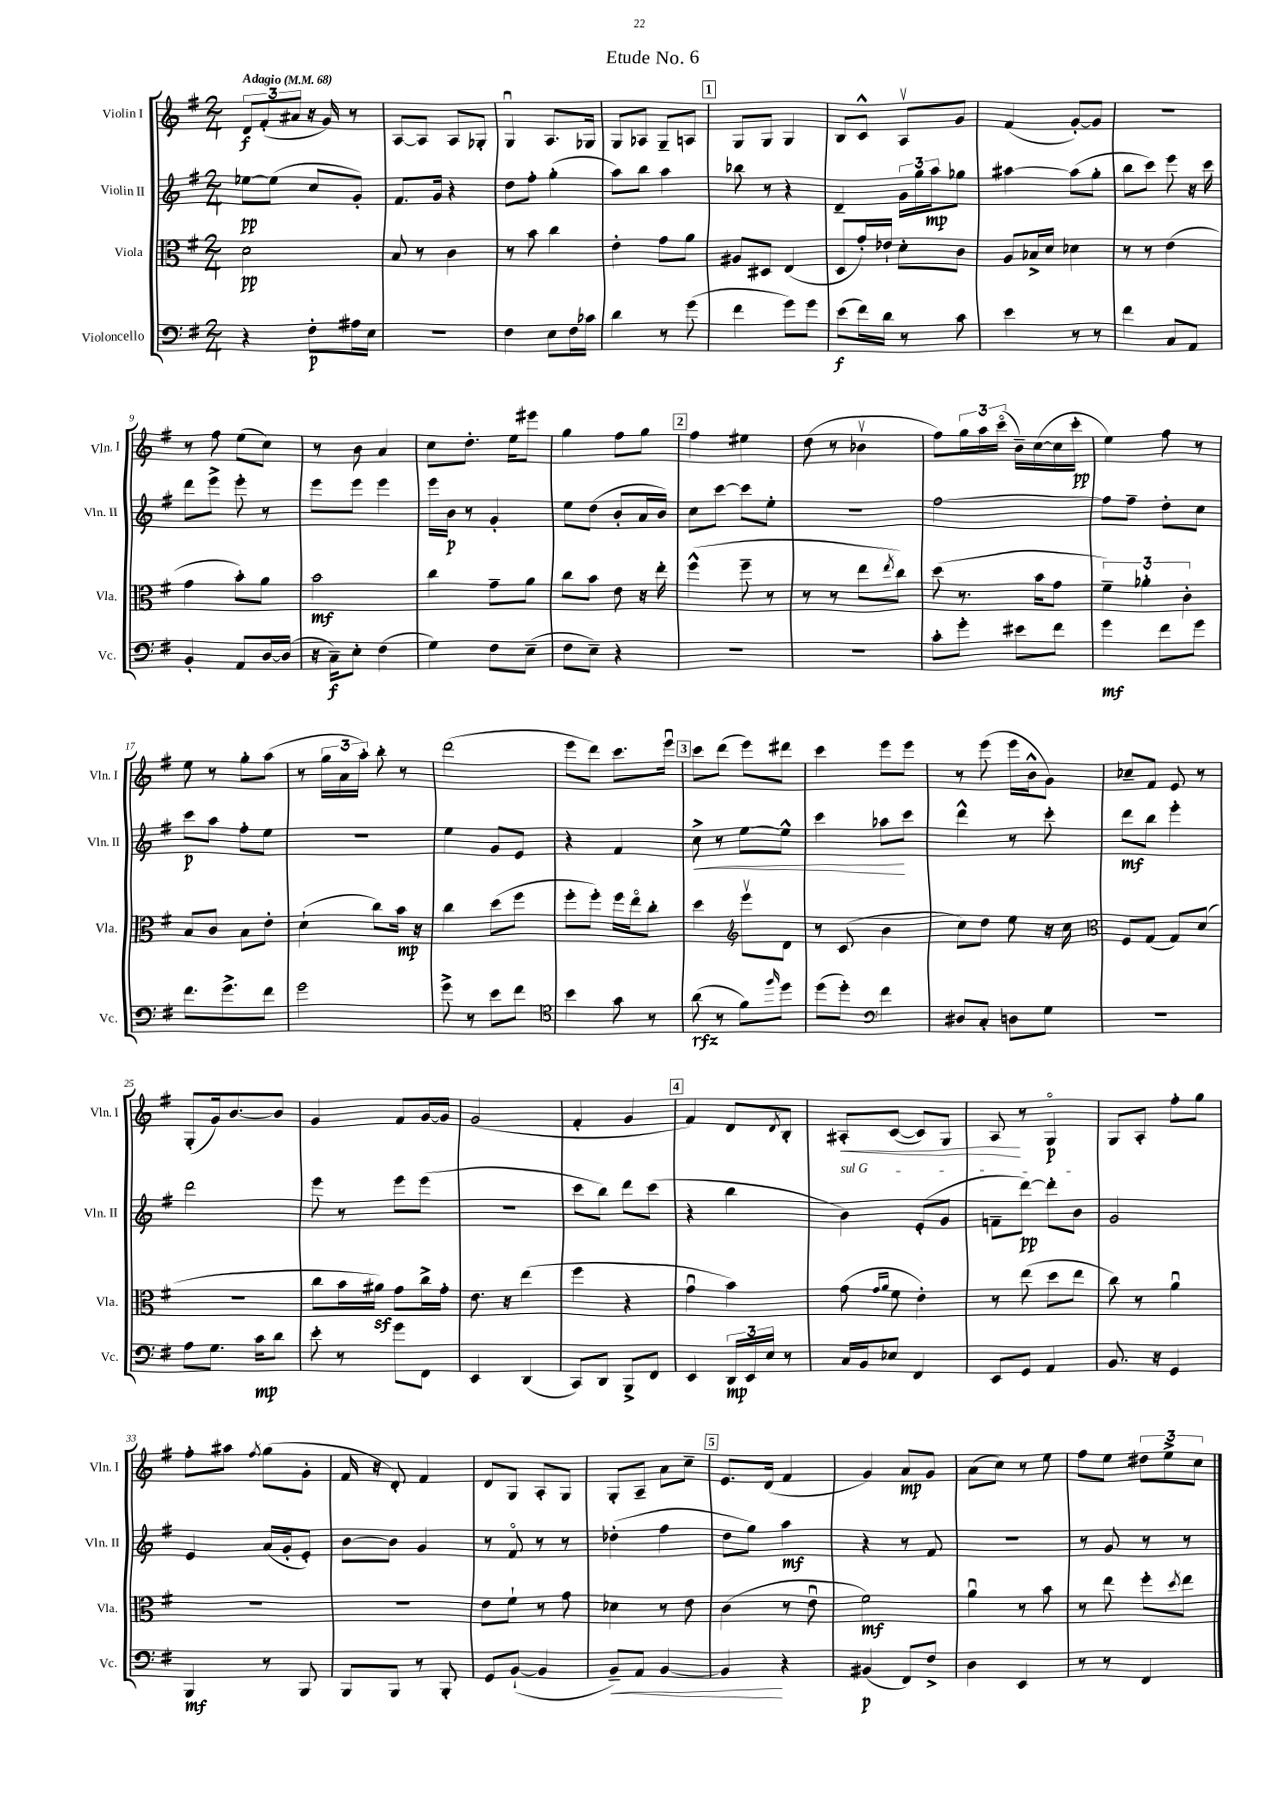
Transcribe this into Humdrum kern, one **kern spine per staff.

**kern	**kern	**kern	**kern
*staff4	*staff3	*staff2	*staff1
*clefF4	*clefC3	*clefG2	*clefG2
*k[f#]	*k[f#]	*k[f#]	*k[f#]
*M2/4	*M2/4	*M2/4	*M2/4
*MM68	*MM68	*MM68	*MM68
4r	2d\	[8ee-\L	12d/L
.	.	.	(12f#'/
.	.	(8ee-\]J	.
.	.	.	12a#/J
8F#'\L	.	8cc/L	16r
.	.	.	16g/)
16A#\L	.	8g'/J)	8r
16E\JJ	.	.	.
=	=	=	=
2r	8B/	8.f#/L	[8A/L
.	8r	.	8A/]J
.	.	16g/Jk	.
.	4c\	4r	8A/L
.	.	.	8G-'/J
=	=	=	=
4F#\	8r	8dd\L	4Gu/
.	8b\	8ff#'\J	.
8E\L	4cc\	(4gg'\	8.A/L
16F#\L	.	.	.
16c-\JJ	.	.	16G-/Jk
=	=	=	=
4d\	4e'\	8aa\L)	8G/L
.	.	8bb\J	8A-/J
8r	8g\L	4aa\	8G~/L
(8g\	8a\J	.	8A/J
=	=	=	=
4f#\	8A#/L	8bb-\	8G/L
.	8D#/J	8r	8G/J
8g\L)	(4E/	4r	4G/
8g\J	.	.	.
=	=	=	=
(8e\L	8D/L	4d~/	8B/L
16f#\L)	16g'/L)	.	8c^^/J
16d\JJ	16e-`/JJ	.	.
8r	8d'\L	24g\LL	8Av/L
.	.	24gg\	.
.	.	24aa\J	.
8c\	8c\J	8gg-\J	8g/J
=	=	=	=
4e\	8A/L	[4aa#\	(4f#/
.	16B-^/L	.	.
.	16d/JJ	.	.
8r	4d-\	(8aa#\]L	[8g'/L)
8r	.	8gg'\J	8g/]J
=	=	=	=
4f#\	8r	8bb\L	2r
.	8r	8ccc\J)	.
8C/L	(4e\	8eee\	.
8AA/J	.	16r	.
.	.	16ccc\	.
=	=	=	=
4BB'/	4g\	8ddd\L	8r
.	.	8eee^\J	8ff#\
8AA/L	8b'\L)	8eee'\	(8ee\L
[16D/L	8a\J	8r	8cc\J)
(16D/]JJ	.	.	.
=	=	=	=
16r	2b\	8eee\L	8r
16C~\LK)	.	.	.
8E'\J	.	8eee\J	8b\
(4F#\	.	4eee\	4a/
=	=	=	=
4G\)	4cc\	16eee\LL	8cc\L
.	.	16b\JJ	.
.	.	8r	8.dd'\J
8F#\L	8g~\L	4g'/	.
.	.	.	16ee\LK
(8E~\J	8a\J	.	8eee#\J
=	=	=	=
8F#\L	8cc\L	8ee\L	4gg\
8E~\J)	8b\J	(8dd\J	.
4r	8e\	8b'/L	8ff#\L
.	16r	16a/L	8gg\J
.	16ee'\	16b/JJ)	.
=	=	=	=
2r	(4ff#^^\	8cc\L	4ff#\
.	.	[8ccc\J	.
.	8ff#~\	8ccc\]L	4ee#\
.	8r	8ee'\J	.
=	=	=	=
2r	8r	2r	(8dd\
.	8r	.	8r
.	8ee\L	.	4b-v\
.	8qee/	.	.
.	8cc\J)	.	.
=	=	=	=
8c'\L	(8dd\	[2ff#\	8ff#\L)
8g'\J	8.r	.	24gg\L
.	.	.	24aa\
.	.	.	(24ccco\JJ
8e#\L	.	.	16b~\LL)
.	16b\LK	.	([16cc\
8f#\J	8g\J	.	16cc\]
.	.	.	16ccc'\JJ
=	=	=	=
4g\	6f#~\)	8ff#\]L	4ee\)
.	.	8ff#~\J	.
.	6a-'\	.	.
8f#\L	.	8dd'\L	8ff#\
.	6c'\	.	.
8g\J	.	8cc\J	8r
=	=	=	=
8.f#\L	8B/L	8ccc\L	8ee\
.	8c/J	8aa\J	8r
8.g^\	.	.	.
.	8B\L	8ff#'\L	8gg'\L
8f#\J	8e'\J	8ee\J	(8aa\J
=	=	=	=
2g\	(4d`\	2r	8r
.	.	.	24gg\LL
.	.	.	24a\
.	.	.	24aa'\JJ)
.	8cc\L)	.	8bb'\
.	16b\Jk	.	8r
.	16r	.	.
=	=	=	=
8g^\	4cc\	4ee\	(2ddd\
8r	.	.	.
8e\L	(8dd\L	8g/L	.
8f#\J	8ff#\J	8e/J	.
=	=	=	=
*clefC4	*	*	*
4b\	8ff#'\L	4r	8eee\L
.	8ff#'\J)	.	8ddd\J)
8g\	16ff#\LL	4f#/	8.ccc\L
.	16eeo\J	.	.
8r	8cc'\J	.	.
.	.	.	16eeeu\Jk
=	=	=	=
(8a\	4dd\	8cc^\	8ccc\L
8r	.	8r	(8ddd\J
*	*clefG2	*	*
8f#\L)	8eeev\L	[8ee\L	8eee\L)
16qqff#/	.	.	.
8dd\J	8d\J	8ee^^\]J	8ddd#\J
=	=	=	=
(8dd\L	8r	4ccc\	4ccc\
8dd'\J)	(8c/	.	.
*clefF4	*	*	*
4f#\	4b\	8aa-\L	8eee\L
.	.	8ccc\J	8eee\J
=	=	=	=
8D#/L	8cc\L)	4ddd^^\	8r
8C'/J	8dd\J	.	(8eee\
8D\L	8ee\	8r	16eee\LL
.	.	.	16b^^\J
8G\J	16r	8ccc'\	8g\J)
.	16cc\	.	.
=	=	=	=
*	*clefC3	*	*
2r	8F#/L	8ddd\L	8cc-~/L
.	(8G/J	8bb\J	8f#/J
.	8G/L)	4eee'\	8e/
.	(8d/J	.	8r
=	=	=	=
8A\L	2r	2ddd\	(8G'/L
8.G\J	.	.	16g/k)
.	.	.	[8.b/
16c\LK	.	.	.
8d\J	.	.	8b/]J
=	=	=	=
8e'\	8cc\L	8eee\	4g/
8r	16b\L	8r	.
.	16a#\JJ)	.	.
8g\L	8g\L	8eee\L	8f#/L
8FF#\J	16cc^\L	(8eee\J	[16g/L
.	16g'\JJ	.	16g/]JJ
=	=	=	=
4EE/	8.e\	2r	(2g/
.	16r	.	.
(4DD/	(4ee\	.	.
=	=	=	=
8CC/L)	4ff#\	8ccc\L	4f#'/
8DD/J	.	8bb\J)	.
8BBB^/L	4r	8ddd\L	4g/
8FF#/J	.	(8ccc\J	.
=	=	=	=
4EE/	4gu\	4r	4f#/)
24DD/LL	4b\)	4bb\	8d/L
24EE/	.	.	.
24E/JJ	.	.	.
.	.	.	8qd/
8r	.	.	8B'/J
=	=	=	=
16C/LL	(8g\	4b\)	8A#'/L
16BB/J	.	.	.
.	16qqg/LL	.	.
.	16qqa/JJ	.	.
8E-/J	8f#\	.	([8c/J
4FF#/	4e'\)	(8e'/L	8c/]L)
.	.	8g/J	8G/J
=	=	=	=
8EE/L	8r	8f~\L	8A/
8GG/J	(8ee\	[8ddd\J)	8r
4AA/	8dd\L	8ddd'\]L	4Go/
.	8ee\J	8b\J	.
=	=	=	=
8.BB/	8cc\)	2g/	8G/L
.	8r	.	8A'/J
16r	.	.	.
4GG/	4au\	.	8ff#'\L
.	.	.	8gg\J
=	=	=	=
4BBB/	2r	4e/	8ff#'\L
.	.	.	8aa#\J
.	.	.	8qff#/
8r	.	(16a/LL	(8gg\L
.	.	16g'/J	.
8BBB/	.	8e'/J)	8g'\J
=	=	=	=
8BBB/L	2r	[8b\L	16f#/
.	.	.	16r
8BBB/J	.	8b\]J	8d'/)
8r	.	4g/	4f#/
8BBB'/	.	.	.
=	=	=	=
8GG/L	8e\L	8r	8d/L
([8BB`/J	8f#`\J	8f#o/	8G/J
4BB/]	8r	8r	8A'/L
.	8g\	8r	8G/J
=	=	=	=
8BB~/L)	4d-\	(4dd-'\	8G'/L
8AA/J	.	.	8A~/J
[4BB/	8r	4ff#\	8a\L
.	8e\	.	8cc~\J
=	=	=	=
4BB/]	(4c\	8dd\L	8.e/L
.	.	8gg\J)	.
.	.	.	(16d/Jk
4r	8r	4aa\	4f#/
.	8eu\	.	.
=	=	=	=
(4BB#/	2f#\)	4r	4g/)
8FF#/L)	.	8r	8a/L
8F#^/J	.	8f#/	8g/J
=	=	=	=
4D\	4au\	2r	(8a\L
.	.	.	8cc\J)
4EE/	8r	.	8r
.	8b\	.	8ee\
=	=	=	=
8r	8r	8r	8ff#\L
8r	8ee\	8g/	8ee\J
4FF#/	8ff#'\L	8r	12dd#\L
.	.	.	12ee^\
.	8qdd/	.	.
.	8ee\J	8r	.
.	.	.	12cc\J
==	==	==	==
*-	*-	*-	*-
